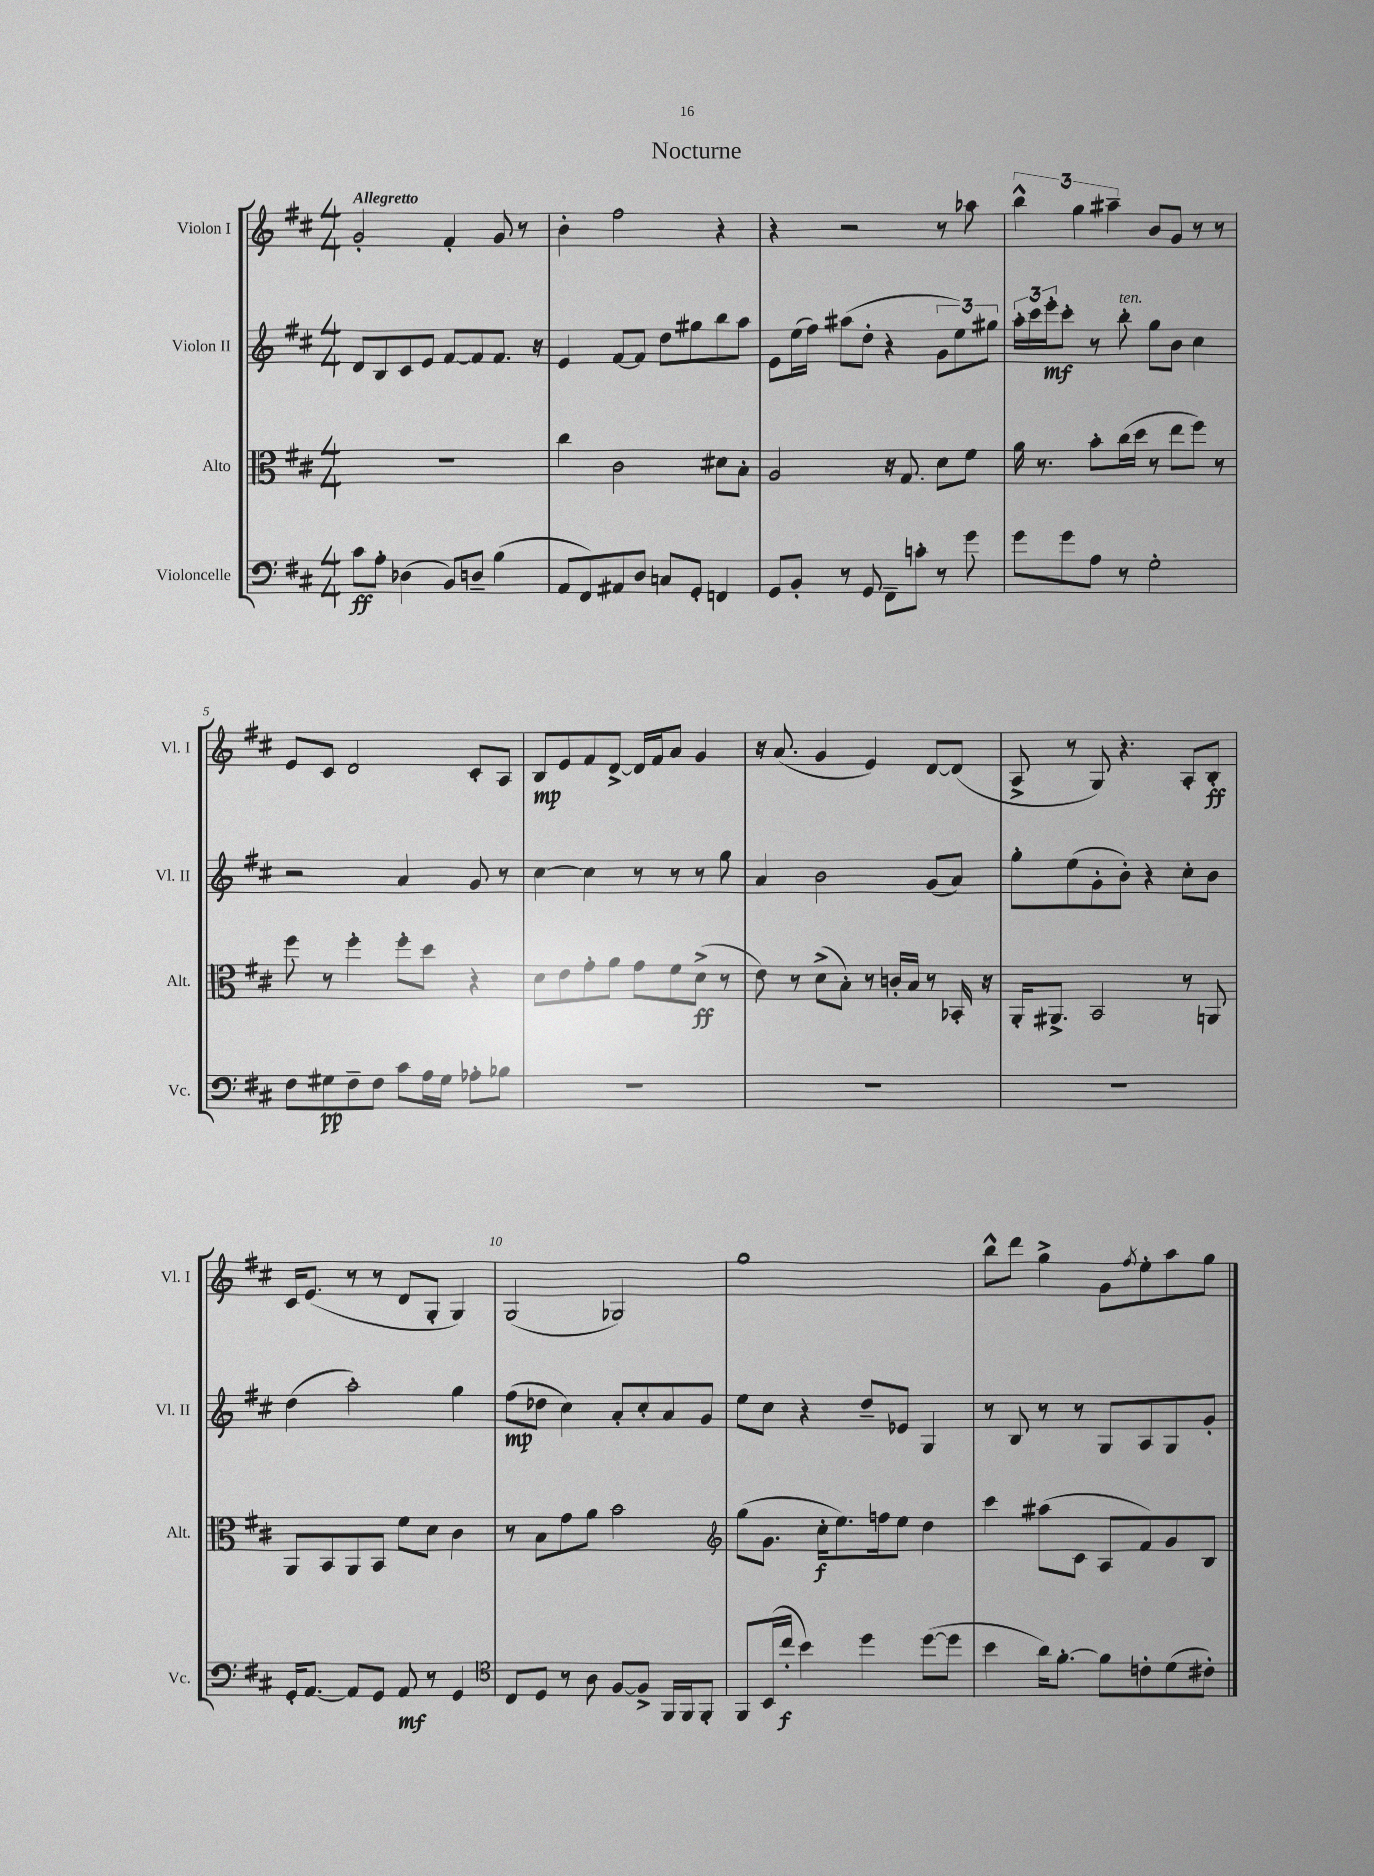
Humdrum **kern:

**kern	**kern	**kern	**kern
*staff4	*staff3	*staff2	*staff1
*clefF4	*clefC3	*clefG2	*clefG2
*k[f#c#]	*k[f#c#]	*k[f#c#]	*k[f#c#]
*M4/4	*M4/4	*M4/4	*M4/4
8c#\L	1r	8d/L	2g'/
8A'\J	.	8B/	.
(4D-\	.	8c#/	.
.	.	8e/J	.
8BB/L)	.	[8f#/L	4f#'/
8D~/J	.	8f#/]	.
(4B\	.	8.f#/J	8g/
.	.	.	8r
.	.	16r	.
=	=	=	=
8AA/L	4cc#\	4e/	4b'\
8FF#/)	.	.	.
8AA#/	2c#\	[8f#/L	2ff#\
8D/J	.	8f#/]J	.
8C/L	.	8dd\L	.
8GG'/J	.	8gg#\	.
4FF/	8d#\L	8bb\	4r
.	8B'\J	8aa\J	.
=	=	=	=
8GG/L	2A/	8e\L	4r
8BB'/J	.	(16ee\L	.
.	.	16ff#\JJ)	.
8r	.	(8aa#\L	2r
8GG/	.	8dd'\J	.
8FF#~\L	16r	4r	.
.	8.G/	.	.
8c'\J	.	.	.
8r	8d\L	12g\L	8r
.	.	12ee\)	.
8g\	8f#\J	.	8aa-\
.	.	12gg#\J	.
=	=	=	=
8g\L	16a\	24aa'\LL	6bb^^\
.	.	24ccc#\	.
.	8.r	.	.
.	.	24eee'\J	.
8g\	.	8ccc#'\J	.
.	.	.	6gg\
8A\J	8b'\L	8r	.
.	.	.	6aa#~\
8r	(16cc#\L	8bb'\	.
.	16dd\JJ	.	.
2G'\	8r	8gg\L	8b/L
.	8ee\L	8b\J	8g/J
.	8ff#\J)	4cc#\	8r
.	8r	.	8r
=	=	=	=
8F#\L	8ff#\	2r	8e/L
8G#\	8r	.	8c#/J
8F#~\	4ff#'\	.	2d/
8F#\J	.	.	.
8c#\L	8ff#'\L	4a/	.
16A\L	8dd\J	.	.
16G#\JJ	.	.	.
8A-'\L	4r	8g/	8c#'/L
8B-\J	.	8r	8A/J
=	=	=	=
1r	8d\L	[4cc#\	8B/L
.	8e\	.	8e/
.	8g'\	4cc#\]	8f#/
.	8a\J	.	[8d^/J
.	8g\L	8r	16d/]LL
.	.	.	16f#/J
.	8f#\	8r	8a/J
.	(8d^\J	8r	4g/
.	8r	8gg\	.
=	=	=	=
1r	8e\)	4a/	16r
.	.	.	(8.a/
.	8r	.	.
.	(8d^\L	2b\	4g/
.	8B'\J)	.	.
.	8r	.	4e/)
.	16c'/LL	.	.
.	16B/JJ	.	.
.	8r	(8g/L	[8d/L
.	16BB-'/	8a/J)	(8d/]J
.	16r	.	.
=	=	=	=
1r	16AA'/LK	8gg'\L	8A^/
.	8.AA#^/J	.	.
.	.	(8ee\	8r
.	2BB/	8g'\	8G/)
.	.	8b'\J)	4.r
.	.	4r	.
.	8r	8cc#'\L	8A'/L
.	8AA/	8b\J	8B'/J
=	=	=	=
16GG'/LK	8AA/L	(4dd\	16c#/LK
[8.AA/J	.	.	(8.e/J
.	8BB/	.	.
8AA/]L	8AA/	2aa'\)	8r
8GG/J	8BB/J	.	8r
8AA/	8f#\L	.	8d/L
8r	8d\J	.	8G'/J
4GG/	4c#\	4gg\	4G/)
=	=	=	=
*clefC4	*	*	*
8C#/L	8r	(8ff#\L	(2G/
8D/J	8B\L	8dd-\J	.
8r	8g\	4cc#\)	.
8A\	8a\J	.	.
[8F#/L	2b\	8a'/L	2G-/)
8F#^/]J	.	8cc#'/	.
16FF#/LL	.	8a/	.
16FF#/J	.	.	.
8FF#'/J	.	8g/J	.
=	=	=	=
*	*clefG2	*	*
8FF#/L	(8gg\L	8ee\L	1gg
(16BB/L	8.g\J	8cc#\J	.
16cc#'/JJ	.	.	.
4b\)	.	4r	.
.	16cc#'\LK	.	.
.	8.ee\)	.	.
4dd\	.	8dd~/L	.
.	16ff\k	.	.
.	8ee\J	8e-/J	.
([8dd\L	4dd\	4G/	.
8dd\]J	.	.	.
=	=	=	=
4b\	4ccc#\	8r	8bb^^\L
.	.	8B/	8ddd\J
16a\LK)	(8aa#\L	8r	4gg^\
[8.f#'\J	.	.	.
.	8c#\J	8r	.
8f#\]L	8A/L	8G/L	8g\L
.	.	.	8qff#/
8c'\	8f#/)	8A/	8ee'\
(8d\	8g/	8G/	8aa\
8c#'\J)	8B/J	8g'/J	8gg\J
==	==	==	==
*-	*-	*-	*-
